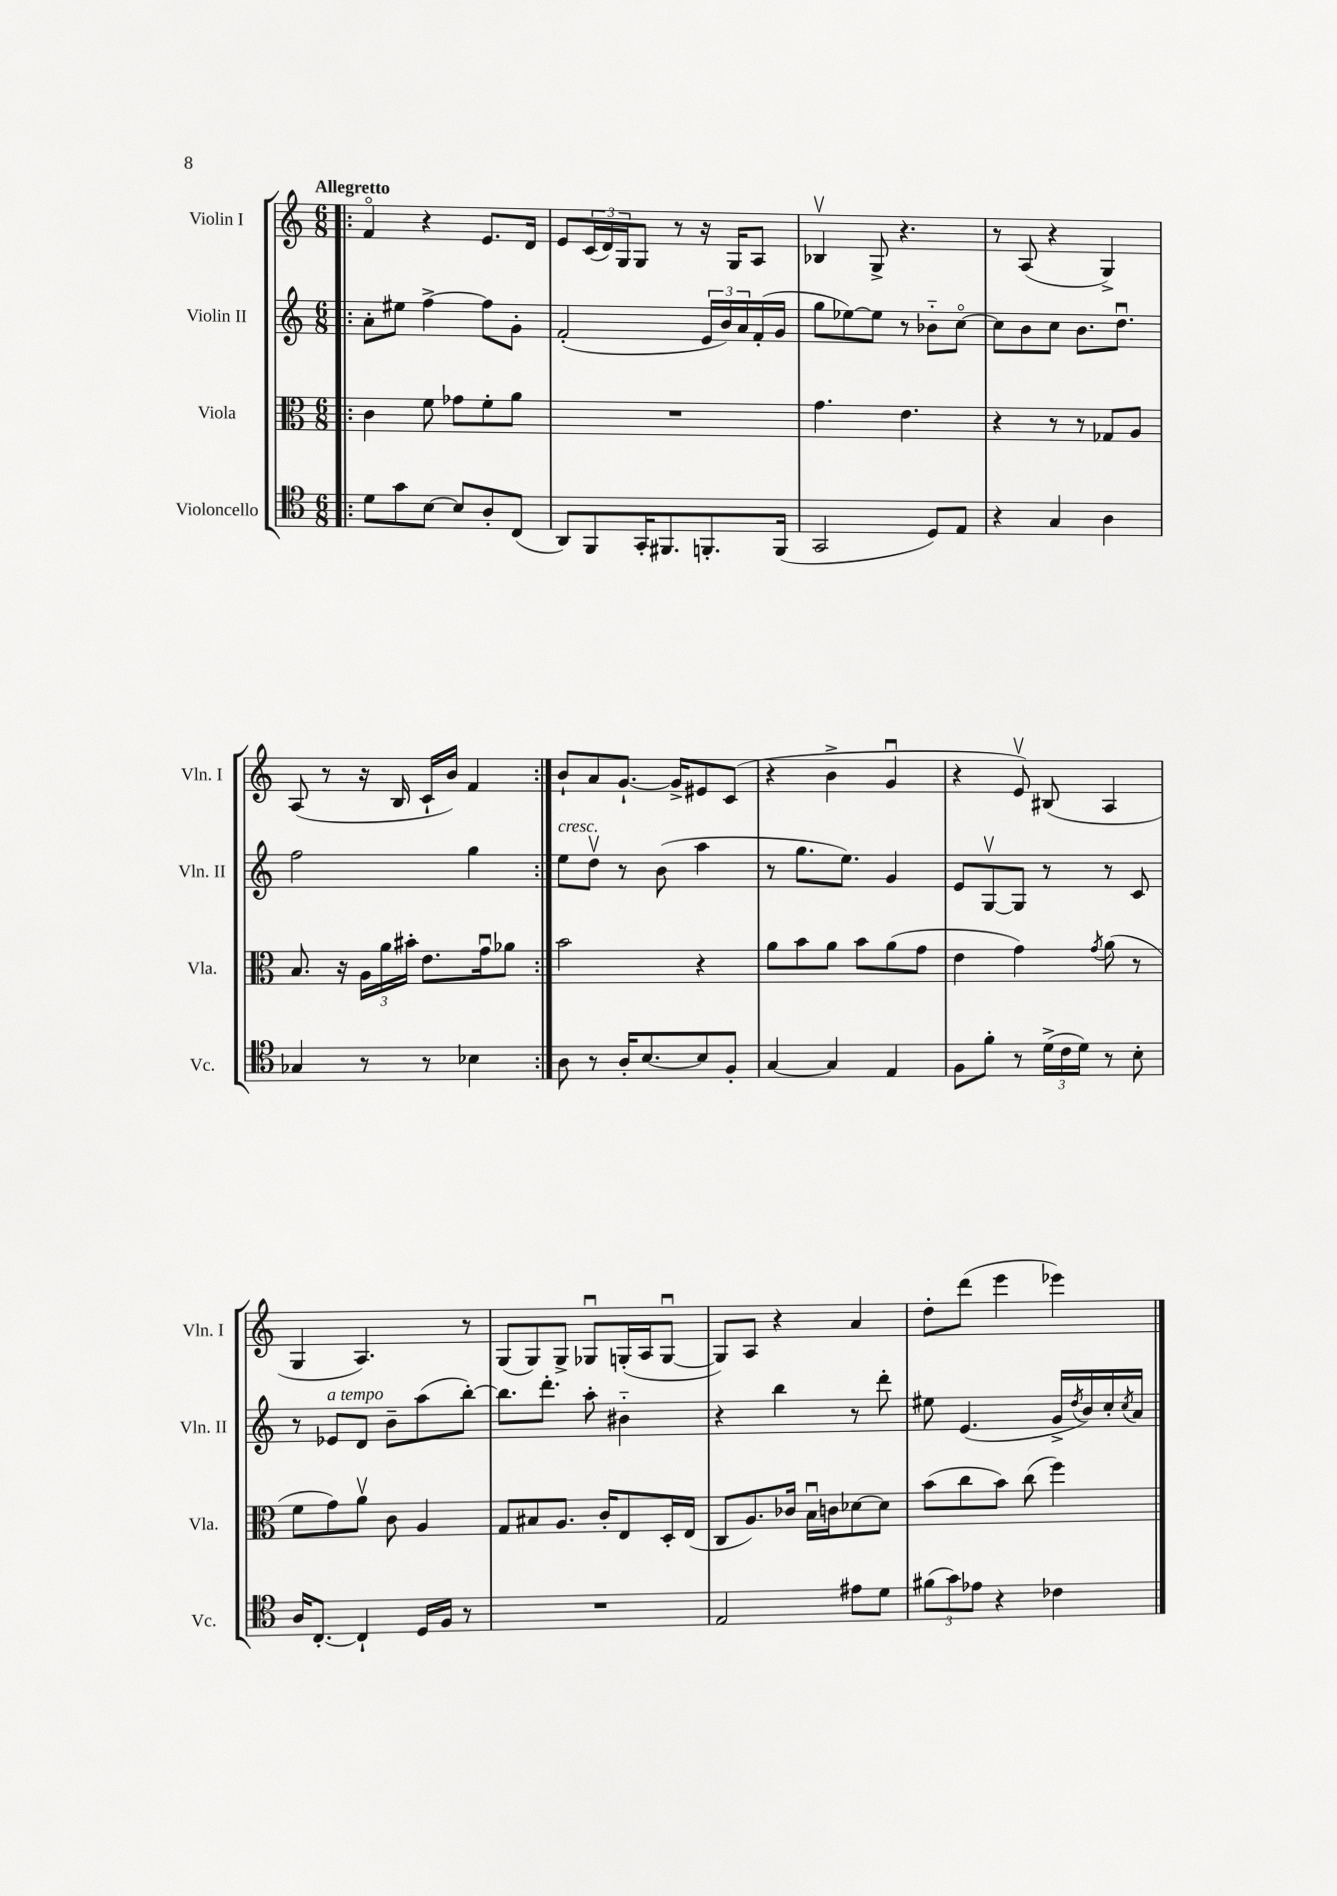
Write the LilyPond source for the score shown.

<<
\new StaffGroup <<
\new Staff = "s0" \with { instrumentName = "Violin I" shortInstrumentName = "Vln. I" } {
    \clef treble \key c \major \numericTimeSignature \time 6/8 \tempo "Allegretto"
    \repeat volta 2 { \bar ".|:" f'4\flageolet r4 e'8. d'16 |
    e'8 \tuplet 3/2 { c'16( d'16) g16 } g8 r8 r16 g16 a8 |
    bes4\upbow g8-> r4. |
    r8 a8( r4 g4->) |
    a8( r8 r16 b16 c'16-! b'16) f'4 | }
    b'8-! a'8 g'8.~-! g'16-> eis'8 c'8( |
    r4 b'4-> g'4\downbow |
    r4 e'8\upbow) bis8( a4 |
    g4 a4.) r8 |
    g8( g8) g8-> ges8\downbow g16-.( a16 g8~\downbow |
    g8) a8 r4 a'4 |
    d''8-. d'''8( e'''4 ees'''4) \bar "|." |
}
\new Staff = "s1" \with { instrumentName = "Violin II" shortInstrumentName = "Vln. II" } {
    \clef treble \key c \major \numericTimeSignature \time 6/8
    \repeat volta 2 { \bar ".|:" a'8-. eis''8 f''4~-> f''8 g'8-. |
    f'2-.( \tuplet 3/2 { e'16 b'16) a'16 } f'16-.( g'16 |
    g''8 ees''8~) ees''8 r8 bes'8-_ c''8~\flageolet |
    c''8 b'8 c''8 b'8. d''8.\downbow |
    f''2 g''4 | }
    e''8^\markup { \italic "cresc." } d''8\upbow r8 b'8( a''4 |
    r8 g''8. e''8.) g'4 |
    e'8 g8~\upbow g8 r8 r8 c'8 |
    r8 ees'8^\markup { \italic "a tempo" } d'8 b'8-- a''8( b''8~-.) |
    b''8. d'''8.-. a''8-. bis'4-_ |
    r4 b''4 r8 d'''8-. |
    eis''8 e'4.( g'16-> \acciaccatura { d''8 } b'16) c''16-. \acciaccatura { c''8 } a'16 \bar "|." |
}
\new Staff = "s2" \with { instrumentName = "Viola" shortInstrumentName = "Vla." } {
    \clef alto \key c \major \numericTimeSignature \time 6/8
    \repeat volta 2 { \bar ".|:" c'4 f'8 ges'8 f'8-. a'8 |
    R2. |
    g'4. e'4. |
    r4 r8 r8 ges8 a8 |
    b8. r16 \tuplet 3/2 { a16 a'16 bis'16-. } e'8. g'16\downbow aes'8 | }
    b'2 r4 |
    a'8 b'8 a'8 b'8 a'8( g'8 |
    e'4 g'4) \acciaccatura { g'8 } a'8( r8 |
    f'8 g'8) a'8\upbow c'8 a4 |
    g8 bis8 a8. c'16-. e8 d16-. e16( |
    c8 a8.) ces'16 b16\downbow c'16 des'8~ des'8 |
    b'8( c''8 b'8) c''8( f''4) \bar "|." |
}
\new Staff = "s3" \with { instrumentName = "Violoncello" shortInstrumentName = "Vc." } {
    \clef tenor \key c \major \numericTimeSignature \time 6/8
    \repeat volta 2 { \bar ".|:" d'8 g'8 b8~ b8 a8-. c8( |
    a,8) f,8 g,16-. fis,8. f,8.-. f,16( |
    g,2 d8) e8 |
    r4 g4 a4 |
    ges4 r8 r8 bes4 | }
    a8 r8 a16-. b8.~ b8 f8-. |
    g4~ g4 e4 |
    f8 f'8-. r8 \tuplet 3/2 { d'16->( c'16 d'16) } r8 b8-. |
    a16 c8.~-. c4-! d16 f16 r8 |
    R2. |
    e2 eis'8 d'8 |
    \tuplet 3/2 { fis'8( g'8) ees'8 } r4 ces'4 \bar "|." |
}
>>
>>
\layout { \context { \Score \remove "Bar_number_engraver" } }
